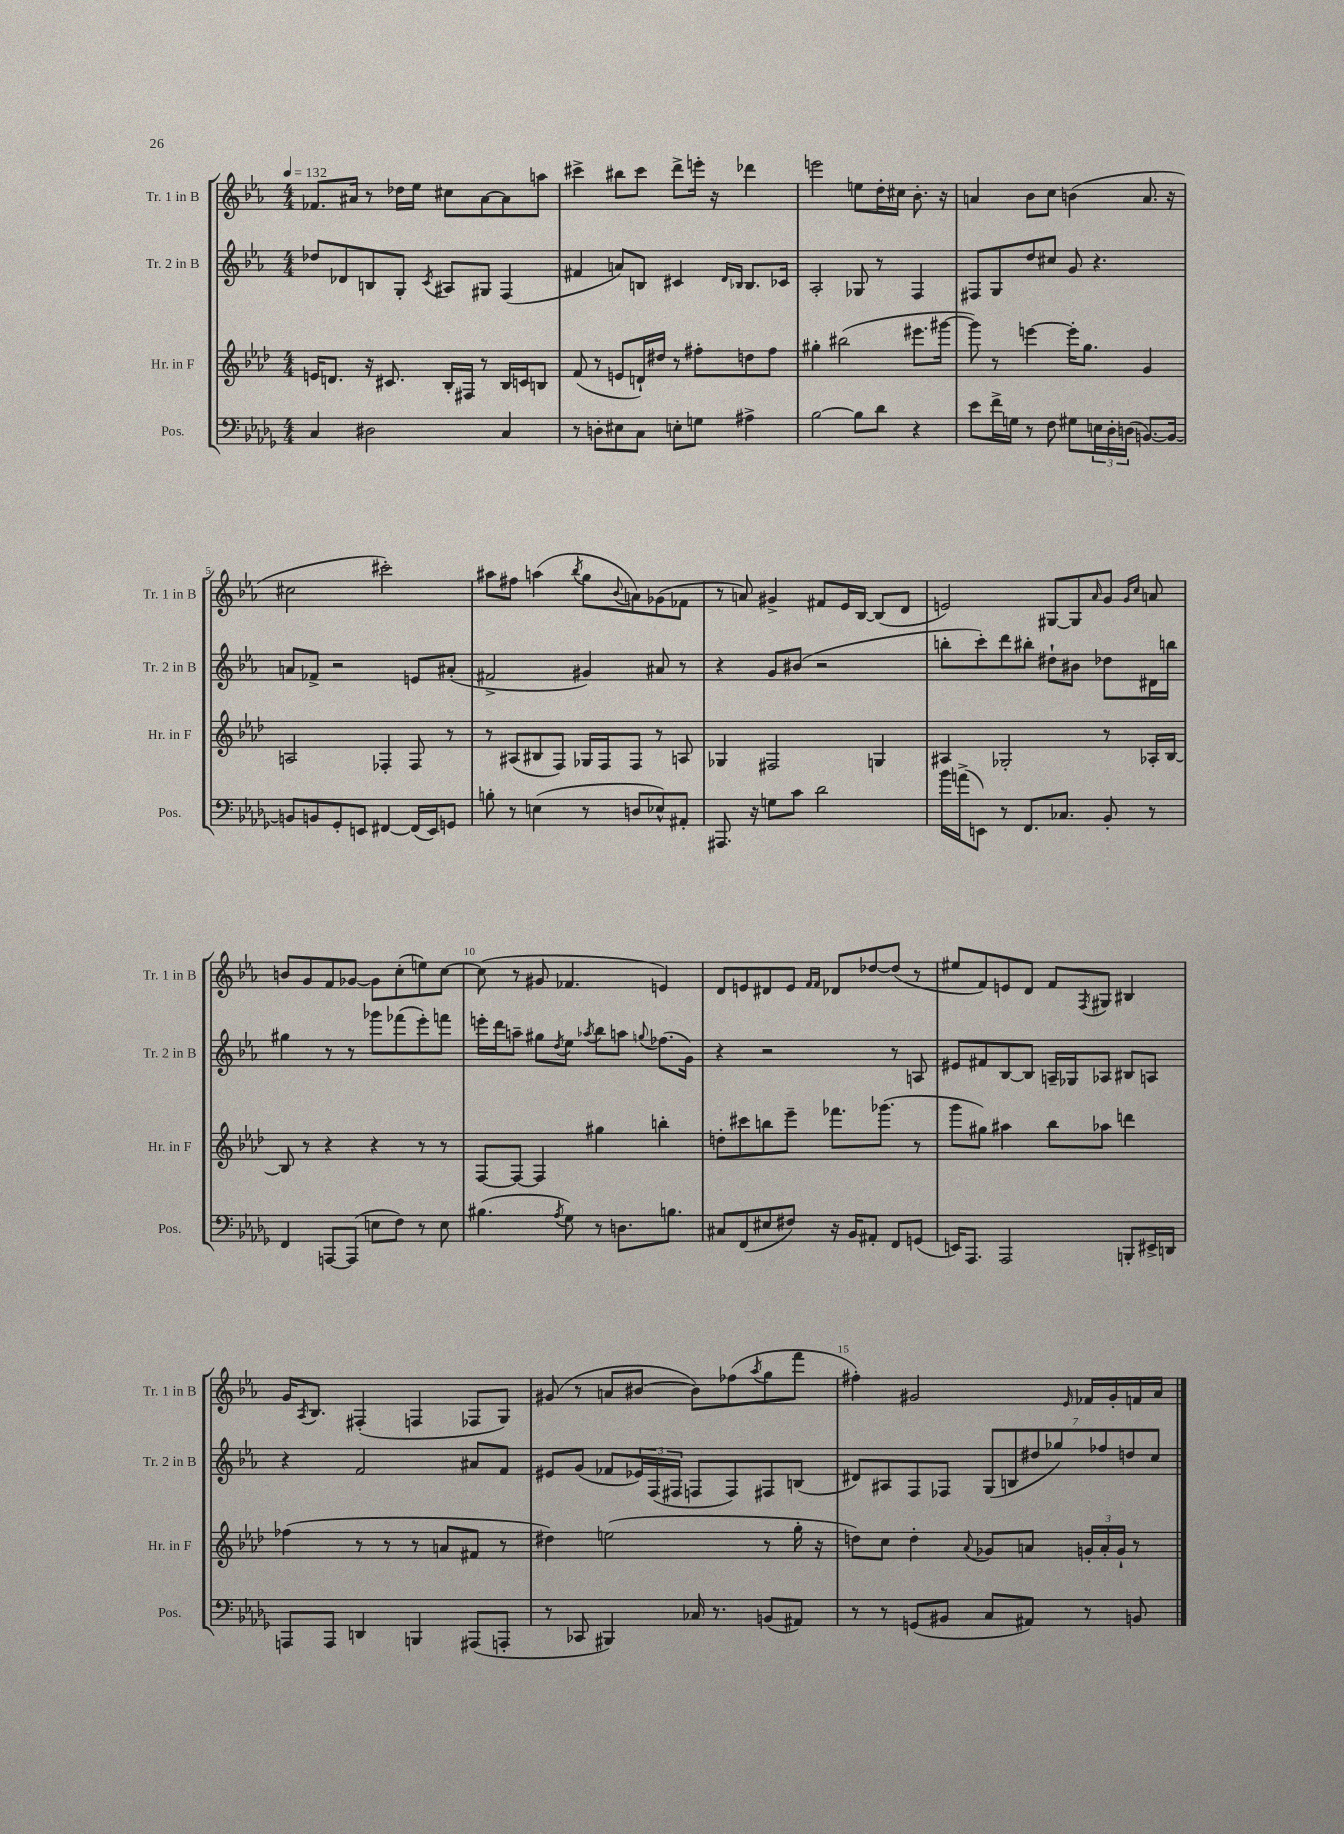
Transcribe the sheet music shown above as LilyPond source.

<<
\new StaffGroup <<
\new Staff = "s0" \with { instrumentName = "Tr. 1 in B" shortInstrumentName = "Tr. 1 in B" } {
    \clef treble \key ees \major \numericTimeSignature \time 4/4 \tempo 4 = 132
    fes'8. ais'16 r8 des''16 ees''16 cis''8 ais'8~ ais'8 a''8 |
    cis'''4-> bis''8 cis'''8 d'''8-> e'''16-. r16 des'''4 |
    e'''2 e''8 d''16-. cis''16 bes'8.-. r16 |
    a'4 bes'8 c''8 b'4( a'8. r16 |
    cis''2 cis'''2-.) |
    ais''8 fis''8 a''4( \acciaccatura { bes''8 } g''8 \appoggiatura { bes'8 } a'8) ges'8( fes'8 |
    r8 a'8) gis'4-> fis'8 ees'16 bes16~ bes8( d'8 |
    e'2) gis8~ gis8 \grace { aes'16 } g'8 \grace { g'16 c''16 } a'8 |
    b'8 g'8 f'8 ges'8~ ges'8 c''8-.( e''8) c''8~ |
    c''8( r8 gis'8 fes'4. e'4) |
    d'8 e'8 dis'8 e'8 \grace { f'16 f'16 } des'8 des''8~ des''8( r8 |
    eis''8 f'8) e'8 d'8 f'8 \acciaccatura { f8 } gis8 bis4 |
    g'16 \acciaccatura { aes8 } bes8. fis4-.( f4 fes8 g8) |
    gis'8( r8 a'8 bis'8~ bis'8) fes''8( \acciaccatura { aes''8 } g''8 f'''8 |
    fis''4-.) gis'2 \grace { ees'16 } fes'16 gis'16-. f'16 aes'16 \bar "|." |
}
\new Staff = "s1" \with { instrumentName = "Tr. 2 in B" shortInstrumentName = "Tr. 2 in B" } {
    \clef treble \key ees \major \numericTimeSignature \time 4/4
    des''8 des'8 b8 g8-. \acciaccatura { c'8 } ais8 gis8 f4( |
    fis'4 a'8) b8 cis'4 \grace { d'16 bes16 } bes8. ces'16 |
    aes2-. ges8 r8 f4 |
    fis8 g8 d''8 cis''8 g'8 r4. |
    a'8 fes'8-> r2 e'8 ais'8-.( |
    fis'2-> gis'4) ais'8 r8 |
    r4 g'8 bis'8( r2 |
    b''8-. c'''8-.) d'''8 bis''8-. dis''8-! bis'8 des''8 dis'16 b''16 |
    gis''4 r8 r8 ges'''8 fes'''8( ees'''8-.) f'''8 |
    e'''16-. d'''16 a''8-- gis''8 \acciaccatura { d''8 } ees''8 \acciaccatura { aes''8 } bes''8 a''8 \appoggiatura { g''8 } fes''8.( g'16) |
    r4 r2 r8 a8 |
    eis'8 fis'8 bes8~ bes8 a16-- ges16 aes8 bis8 a8 |
    r4 f'2 ais'8 f'8 |
    eis'8 g'8( fes'8 \tuplet 3/2 { ees'16) f16( fis16 } f8 f8) fis8 b8( |
    dis'8) ais8 f8 fes8 \tuplet 7/4 { g8( b8 dis''8 ges''8) fes''8 d''8 c''8 } \bar "|." |
}
\new Staff = "s2" \with { instrumentName = "Hr. in F" shortInstrumentName = "Hr. in F" } {
    \clef treble \key aes \major \numericTimeSignature \time 4/4
    e'16 d'8. r16 cis'8. bes16-. fis16 r8 bes16 c'16 b8 |
    f'8( r8 e'8 d'16-!) dis''16 r8 fis''8-. d''8 fis''8 |
    gis''4-. bis''2( eis'''8. gis'''16~ |
    gis'''8) r8 e'''4~ e'''16-. g''8. g'4 |
    a2 fes4-. fes8 r8 |
    r8 ais8( bis8 f8) ges16 f16 f8 r8 a8 |
    ges4 fis2 g4 |
    ais4 ges2-. r8 aes16-. bes16~ |
    bes8 r8 r4 r4 r8 r8 |
    f8~ f8~ f4 gis''4 b''4-. |
    d''8-. cis'''8 b''8 ees'''8-- fes'''8. ges'''8.( r8 |
    g'''8 gis''8) ais''4 bes''8 aes''8 d'''4 |
    fes''4( r8 r8 r8 a'8 fis'8 r8 |
    dis''4) e''2( r8 g''16-. r16 |
    d''8) c''8 d''4-. \appoggiatura { aes'8 } ges'8 a'8 \tuplet 3/2 { g'16-. a'16-. g'16-! } r8 \bar "|." |
}
\new Staff = "s3" \with { instrumentName = "Pos." shortInstrumentName = "Pos." } {
    \clef bass \key des \major \numericTimeSignature \time 4/4
    c4 dis2 c4 |
    r8 d8-. eis8 c8 e8-. g8 ais4-> |
    bes2~ bes8 des'8 r4 |
    ees'8 f'16-> g16 r8 f8 gis8 \tuplet 3/2 { e16 des16-. d16( } b,8.~) b,16~ |
    b,8 b,8 ges,8-. e,8 fis,4~ fis,16( e,16) g,8 |
    b8-. r8 e4( r8 d8 ees8-^) ais,8-. |
    ais,,8. r16 g8 c'8 des'2 |
    bes'16 a'16->( e,8) r8 f,8. ces8. bes,8-. r8 |
    f,4 a,,8~ a,,8( e8 f8) r8 e8 |
    bis4.( \acciaccatura { aes8 } ges8) r8 d8. b8. |
    cis8 f,8( eis8 fis8) r16 bes,16 ais,8-. f,8 g,8( |
    e,16) aes,,8. aes,,2 b,,8-. eis,16-> d,16 |
    a,,8 a,,8 d,4 b,,4 ais,,8( a,,8-. |
    r8 ces,8 bis,,4) ces16 r8. b,8( ais,8) |
    r8 r8 g,8( bis,8 c8 ais,8) r8 b,8 \bar "|." |
}
>>
>>
\layout { \context { \Score \override BarNumber.break-visibility = ##(#f #t #t) barNumberVisibility = #(every-nth-bar-number-visible 5) } }
